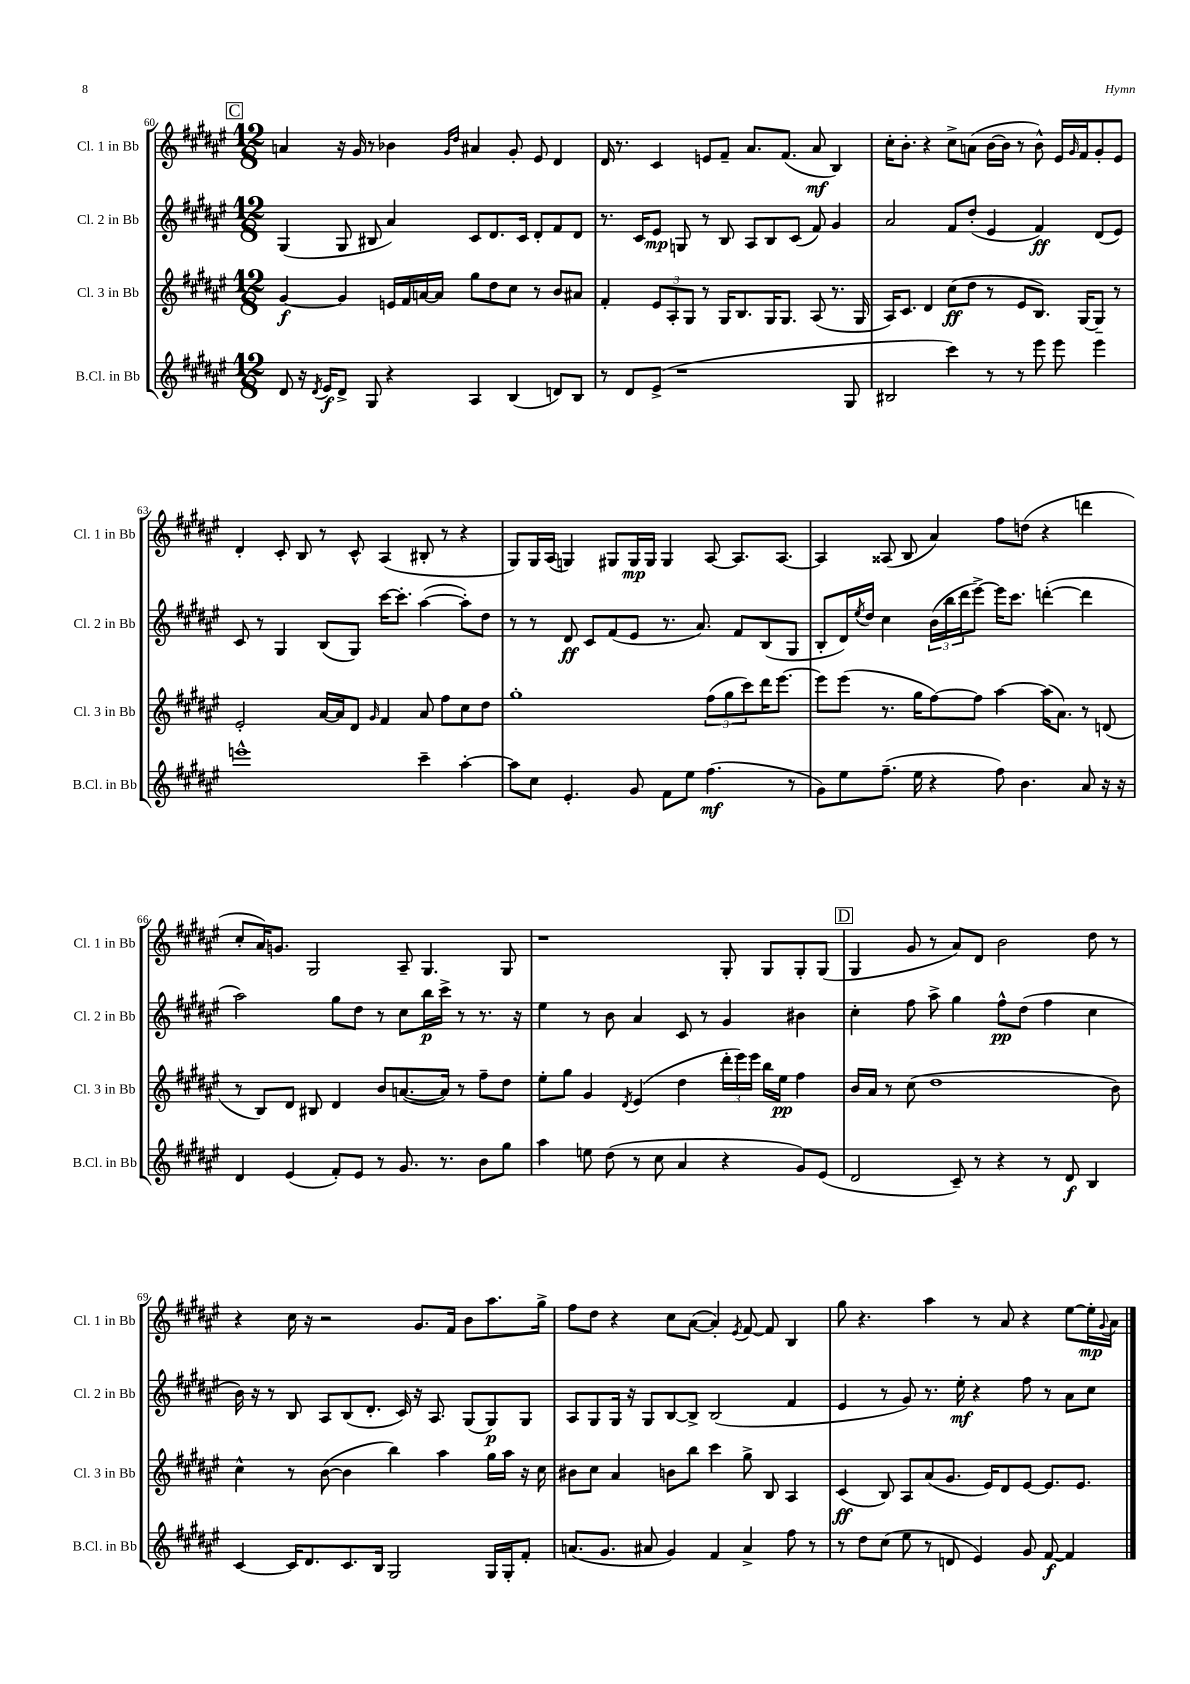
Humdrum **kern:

**kern	**dynam	**kern	**dynam	**kern	**dynam	**kern	**dynam
*part4	*part4	*part3	*part3	*part2	*part2	*part1	*part1
*staff4	*staff4	*staff3	*staff3	*staff2	*staff2	*staff1	*staff1
*I"B.Cl. in Bb	*	*I"Cl. 3 in Bb	*	*I"Cl. 2 in Bb	*	*I"Cl. 1 in Bb	*
*I'B.Cl. in Bb	*	*I'Cl. 3 in Bb	*	*I'Cl. 2 in Bb	*	*I'Cl. 1 in Bb	*
*clefG2	*	*clefG2	*	*clefG2	*	*clefG2	*
*k[f#c#g#d#a#e#]	*	*k[f#c#g#d#a#e#]	*	*k[f#c#g#d#a#e#]	*	*k[f#c#g#d#a#e#]	*
*M12/8	*	*M12/8	*	*M12/8	*	*M12/8	*
!!LO:REH:place=s1:t=C
=60	=60	=60	=60	=60	=60	=60	=60
8d#/	.	[4g#/	f	(4G#/	.	4an/	.
16r	.	.	.	.	.	.	.
8qd#/	.	.	.	.	.	.	.
16e#/KL	f	.	.	.	.	.	.
8d#^/J	.	4g#/]	.	8G#/	.	16r	.
.	.	.	.	.	.	16g#/	.
8G#/	.	.	.	8B#X/	.	8r	.
4r	.	16en/LL	.	4a#/)	.	4b-X\	.
.	.	16f#/	.	.	.	.	.
.	.	[16an/	.	.	.	.	.
.	.	16a/JJ]	.	.	.	.	.
.	.	.	.	.	.	16qqg#/LL	.
.	.	.	.	.	.	16qqdd#/JJ	.
4A#/	.	8gg#\L	.	8c#/L	.	4a#X/	.
.	.	8dd#\	.	8.d#/	.	.	.
(4B/	.	8cc#\J	.	.	.	8g#'/	.
.	.	.	.	16c#/Jk	.	.	.
.	.	8r	.	8d#'/L	.	8e#/	.
8dn/L)	.	8b/L	.	8f#/	.	4d#/	.
8B/J	.	8a#X/J	.	8d#/J	.	.	.
=61	=61	=61	=61	=61	=61	=61	=61
8r	.	4f#'/	.	8.r	.	16d#/	.
.	.	.	.	.	.	8.r	.
8d#/L	.	.	.	.	.	.	.
.	.	.	.	16c#/KL	.	.	.
(8e#^/J	.	12e#/L	.	8e#/J	mp	4c#/	.
.	.	12A#'/	.	.	.	.	.
1r	.	.	.	8Gn/	.	.	.
.	.	12G#/J	.	.	.	.	.
.	.	8r	.	8r	.	8en/L	.
.	.	16G#/KL	.	8B/	.	8f#~/J	.
.	.	8.B/	.	.	.	.	.
.	.	.	.	8A#/L	.	8.a#/L	.
.	.	16G#/K	.	8B/	.	.	.
.	.	8.G#/J	.	.	.	(8.f#/J	.
.	.	.	.	(8c#/J	.	.	.
.	.	(8A#/	.	8f#/)	.	8a#/	mf
.	.	8.r	.	4g#/	.	4B/)	.
8G#/	.	.	.	.	.	.	.
.	.	16G#/	.	.	.	.	.
=62	=62	=62	=62	=62	=62	=62	=62
2B#X/	.	16A#/KL)	.	2a#/	.	16cc#'\KL	.
.	.	8.c#/J	.	.	.	8.b'\J	.
.	.	4d#/	.	.	.	4r	.
4ccc#\)	.	(8cc#\L	ff	8f#/L	.	8cc#^\L	.
.	.	8dd#\J	.	(8dd#'/J	.	(8an\J	.
8r	.	8r	.	4e#/	.	[16b\LL	.
.	.	.	.	.	.	16b\JJ]	.
8r	.	8e#/L	.	.	.	8r	.
8eee#\	.	8.B/J)	.	4f#/)	ff	8b^^\)	.
8eee#\	.	.	.	.	.	16e#/LL	.
.	.	.	.	.	.	16qqg#/	.
.	.	[16G#/KL	.	.	.	16f#/J	.
4eee#\	.	8G#~/J]	.	(8d#/L	.	8g#'/	.
.	.	8r	.	8e#/J)	.	8e#/J	.
!!LO:LB:g=z
=63	=63	=63	=63	=63	=63	=63	=63
1eeen^^	.	2e#'/	.	8c#/	.	4d#'/	.
.	.	.	.	8r	.	.	.
.	.	.	.	4G#/	.	8c#'/	.
.	.	.	.	.	.	8B/	.
.	.	[16a#/LL	.	(8B/L	.	8r	.
.	.	16a#/J]	.	.	.	.	.
.	.	8d#/J	.	8G#/J)	.	8c#^^/	.
.	.	16qqg#/	.	.	.	.	.
.	.	4f#/	.	[16ccc#\KL	.	(4A#/	.
.	.	.	.	8.ccc#'\J]	.	.	.
4ccc#~\	.	8a#/	.	([4aa#\	.	8B#X'/	.
.	.	8ff#\L	.	.	.	8r	.
[4aa#'\	.	8cc#\	.	8aa#'\L])	.	4r	.
.	.	8dd#\J	.	8dd#\J	.	.	.
=64	=64	=64	=64	=64	=64	=64	=64
8aa#\L]	.	1gg#'	.	8r	.	8G#/L)	.
8cc#\J	.	.	.	8r	.	16G#/L	.
.	.	.	.	.	.	(16A#/JJ	.
4.e#'/	.	.	.	8d#/	ff	4Gn/)	.
.	.	.	.	8c#/L	.	.	.
.	.	.	.	(8f#/	.	8G#X/L	.
8g#/	.	.	.	8e#/J	.	16G#/L	mp
.	.	.	.	.	.	16G#/JJ	.
8f#\L	.	.	.	8.r	.	4G#/	.
8ee#\J	.	.	.	.	.	.	.
.	.	.	.	8.a#/)	.	.	.
(4.ff#\	mf	(12ff#\L	.	.	.	[8A#/	.
.	.	12gg#\	.	.	.	.	.
.	.	.	.	8f#/L	.	8.A#/L]	.
.	.	12ccc#\)	.	.	.	.	.
.	.	16ddd#\K	.	(8B/	.	.	.
.	.	[8.eee#\J	.	.	.	[8.A#/J	.
8r	.	.	.	8G#/J	.	.	.
=65	=65	=65	=65	=65	=65	=65	=65
8g#\L)	.	8eee#\L]	.	8B'/L	.	4A#/]	.
8ee#\	.	(8eee#\J	.	16d#/L)	.	.	.
.	.	.	.	8qee#/	.	.	.
.	.	.	.	16dd#/JJ	.	.	.
(8.ff#~\J	.	8.r	.	4cc#\	.	(8A##X/	.
.	.	.	.	.	.	8B/	.
16ee#\	.	16gg#\KL	.	.	.	.	.
4r	.	[8ff#\)	.	(24b\LL	.	4a#/)	.
.	.	.	.	24bb\	.	.	.
.	.	.	.	24ddd#\J	.	.	.
.	.	8ff#\J]	.	[8eee#^\J)	.	.	.
8ff#\)	.	[4aa#\	.	16eee#\KL]	.	8ff#\L	.
.	.	.	.	8.ccc#\J	.	.	.
4.b\	.	.	.	.	.	(8ddn\J	.
.	.	(16aa#\KL]	.	([4dddn'\	.	4r	.
.	.	8.a#\J)	.	.	.	.	.
8a#/	.	8r	.	4ddd\]	.	4dddn\	.
16r	.	(8dn/	.	.	.	.	.
16r	.	.	.	.	.	.	.
!!LO:LB:g=z
=66	=66	=66	=66	=66	=66	=66	=66
4d#/	.	8r	.	2aa#\)	.	8cc#'/L	.
.	.	8B/L)	.	.	.	16a#/K)	.
.	.	.	.	.	.	8.gn/J	.
(4e#/	.	8d#/J	.	.	.	.	.
.	.	8B#X/	.	.	.	2G#/	.
8f#'/L)	.	4d#/	.	8gg#\L	.	.	.
8e#/J	.	.	.	8dd#\J	.	.	.
8r	.	8b/L	.	8r	.	.	.
8.g#/	.	([8.an/	.	8cc#\L	.	8A#~/	.
.	.	.	.	16bb\L	p	4.G#/	.
8.r	.	16a/Jk])	.	16ccc#^\JJ	.	.	.
.	.	8r	.	8r	.	.	.
8b\L	.	8ff#~\L	.	8.r	.	.	.
8gg#\J	.	8dd#\J	.	.	.	8G#/	.
.	.	.	.	16r	.	.	.
=67	=67	=67	=67	=67	=67	=67	=67
4aa#\	.	8ee#'\L	.	4ee#\	.	1r	.
.	.	8gg#\J	.	.	.	.	.
8een\	.	4g#/	.	8r	.	.	.
(8dd#\	.	.	.	8b\	.	.	.
.	.	8qd#/	.	.	.	.	.
8r	.	(4e#/	.	4a#/	.	.	.
8cc#\	.	.	.	.	.	.	.
4a#/	.	4dd#\	.	8c#/	.	.	.
.	.	.	.	8r	.	.	.
4r	.	24ddd#'\LL	.	4g#/	.	8G#'/	.
.	.	24eee#\)	.	.	.	.	.
.	.	24eee#\JJ	.	.	.	.	.
.	.	16bb\LL	.	.	.	8G#/L	.
.	.	16ee#\JJ	pp	.	.	.	.
8g#/L)	.	4ff#\	.	4b#X\	.	8G#'/	.
(8e#/J	.	.	.	.	.	(8G#/J	.
!!LO:REH:place=s1:t=D
=68	=68	=68	=68	=68	=68	=68	=68
2d#/	.	16b/LL	.	4cc#'\	.	4G#/	.
.	.	16a#/JJ	.	.	.	.	.
.	.	8r	.	.	.	.	.
.	.	(8cc#\	.	8ff#\	.	8g#/	.
.	.	1dd#	.	8aa#^\	.	8r	.
8c#~/)	.	.	.	4gg#\	.	8a#/L)	.
8r	.	.	.	.	.	8d#/J	.
4r	.	.	.	8ff#^^\L	pp	2b\	.
.	.	.	.	(8dd#\J	.	.	.
8r	.	.	.	4ff#\	.	.	.
8d#/	f	.	.	.	.	.	.
4B/	.	.	.	4cc#\	.	8dd#\	.
.	.	8b\)	.	.	.	8r	.
!!LO:LB:g=z
=69	=69	=69	=69	=69	=69	=69	=69
[4c#/	.	4cc#^^\	.	16b\)	.	4r	.
.	.	.	.	16r	.	.	.
.	.	.	.	8r	.	.	.
16c#/KL]	.	8r	.	8B/	.	16cc#\	.
8.d#/	.	.	.	.	.	16r	.
.	.	([8b\	.	8A#/L	.	2r	.
8.c#/	.	4b\]	.	(8B/	.	.	.
.	.	.	.	8.d#'/J	.	.	.
16B/Jk	.	.	.	.	.	.	.
2G#/	.	4bb\)	.	.	.	.	.
.	.	.	.	16c#/)	.	.	.
.	.	.	.	16r	.	8.g#/L	.
.	.	.	.	8.A#/	.	.	.
.	.	4aa#\	.	.	.	.	.
.	.	.	.	.	.	16f#/Jk	.
.	.	.	.	(8G#/L	.	8b\L	.
16G#/LL	.	16gg#\LL	.	8G#/)	p	8.aa#\	.
16G#'/J	.	16aa#\JJ	.	.	.	.	.
8f#'/J	.	16r	.	8G#/J	.	.	.
.	.	16cc#\	.	.	.	16gg#^\Jk	.
=70	=70	=70	=70	=70	=70	=70	=70
(8.an/L	.	8b#X\L	.	8A#/L	.	8ff#\L	.
.	.	8cc#\J	.	8G#/	.	8dd#\J	.
8.g#/J	.	.	.	.	.	.	.
.	.	4a#/	.	16G#/Jk	.	4r	.
.	.	.	.	16r	.	.	.
8a#X/	.	.	.	8G#/L	.	.	.
4g#/)	.	8bn\L	.	[8B/	.	8cc#\L	.
.	.	8bb\J	.	8B^/J]	.	([8a#\J	.
4f#/	.	4ccc#\	.	(2B/	.	4a#'/])	.
.	.	.	.	.	.	8qe#/	.
4a#^/	.	8gg#^\	.	.	.	[8f#/	.
.	.	8B/	.	.	.	8f#/]	.
8ff#\	.	4A#/	.	4f#/	.	4B/	.
8r	.	.	.	.	.	.	.
=71	=71	=71	=71	=71	=71	=71	=71
8r	.	(4c#/	ff	4e#/	.	8gg#\	.
8dd#\L	.	.	.	.	.	4.r	.
(8cc#\J	.	8B/)	.	8r	.	.	.
8ee#\	.	8A#/L	.	8g#/)	.	.	.
8r	.	(8a#/	.	8.r	.	4aa#\	.
8dn/	.	8.g#/J	.	.	.	.	.
.	.	.	.	16ee#'\	mf	.	.
4e#/)	.	.	.	4r	.	8r	.
.	.	16e#/KL)	.	.	.	.	.
.	.	8d#/	.	.	.	8a#/	.
8g#/	.	[8e#/J	.	8ff#\	.	4r	.
[8f#/	f	8.e#/L]	.	8r	.	.	.
4f#/]	.	.	.	8a#\L	.	[8ee#\L	.
.	.	8.e#/J	.	.	.	.	.
.	.	.	.	8cc#\J	.	16ee#'\L]	mp
.	.	.	.	.	.	8qqg#/	.
.	.	.	.	.	.	16a#\JJ	.
==	==	==	==	==	==	==	==
*-	*-	*-	*-	*-	*-	*-	*-
